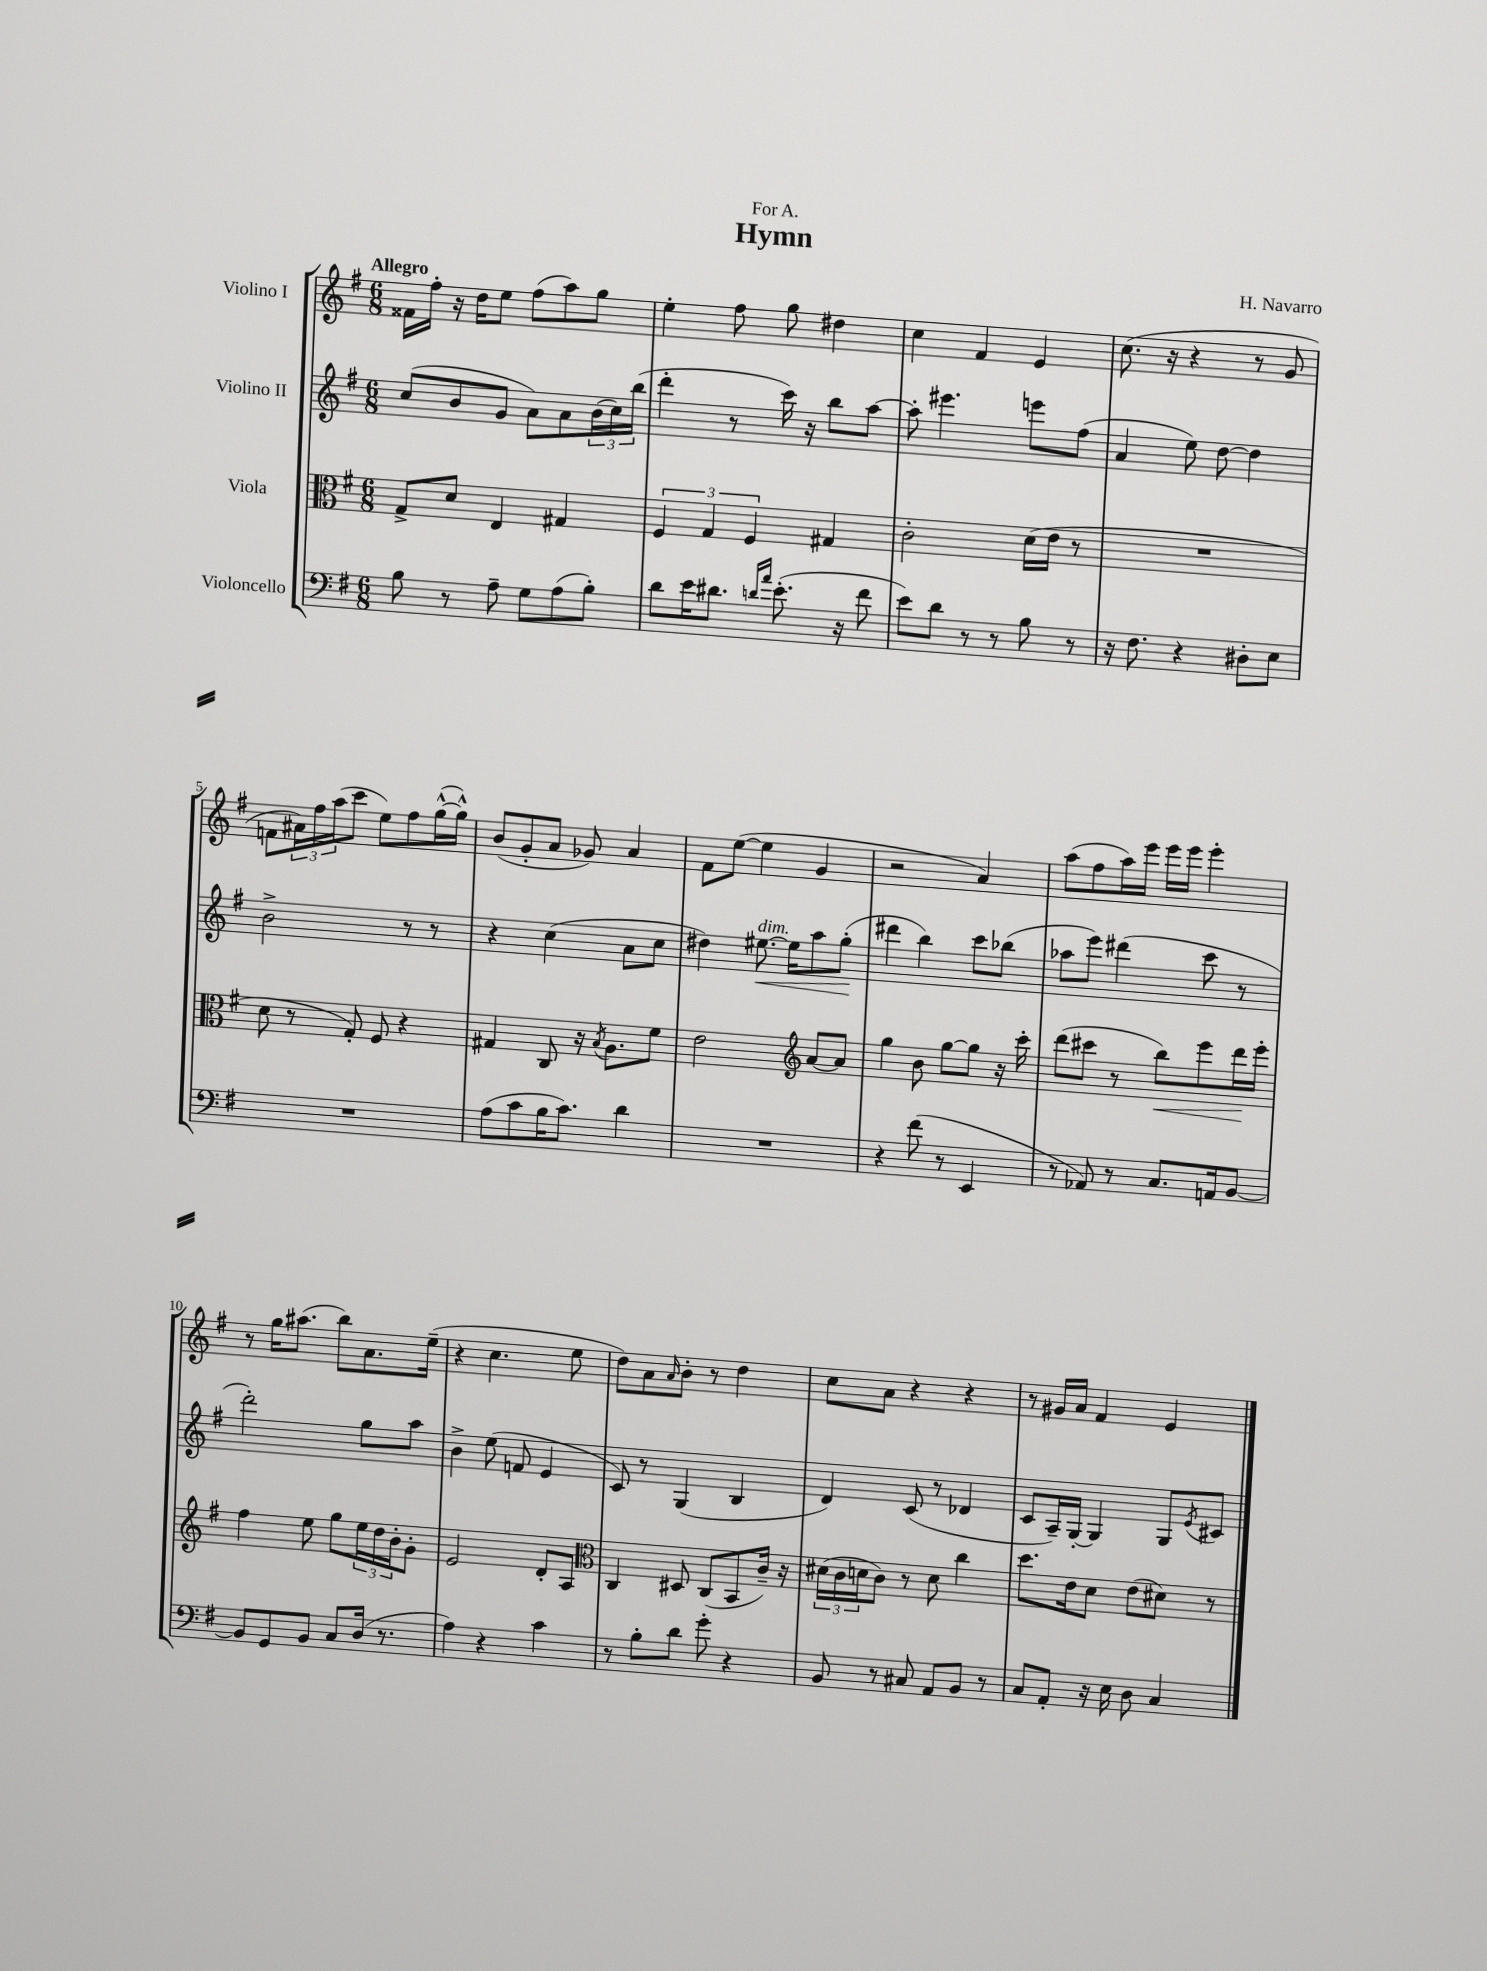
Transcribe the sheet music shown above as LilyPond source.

\header { title = "Hymn" composer = "H. Navarro" dedication = "For A." }
<<
\new StaffGroup <<
\new Staff = "s0" \with { instrumentName = "Violino I" } {
    \clef treble \key g \major \numericTimeSignature \time 6/8 \tempo "Allegro"
    fisis'16 fis''16-. r16 d''16 e''8 fis''8( a''8) g''8 |
    e''4-. fis''8 g''8 dis''4 |
    c''4 fis'4 e'4 |
    c''8.( r16 r4 r8 g'8 |
    f'8 \tuplet 3/2 { ais'16) fis''16 a''16( } c'''8 e''8) fis''8 g''16~-^( g''16-^) |
    b'8( g'8-. a'8 ges'8) a'4 |
    fis'8 e''8~( e''4 g'4 |
    r2 a'4) |
    a''8( fis''8 a''16) e'''16 e'''16 e'''16 e'''4-. |
    r8 g''16 ais''8.( b''8) a'8. e''16--( |
    r4 c''4. e''8 |
    d''8) a'8 \grace { a'16 } b'8-. r8 d''4 |
    c''8 a'8 r4 r4 |
    r8 gis'16 a'16 fis'4 e'4 \bar "|." |
}
\new Staff = "s1" \with { instrumentName = "Violino II" } {
    \clef treble \key g \major \numericTimeSignature \time 6/8
    c''8( b'8 g'8 a'8) a'8 \tuplet 3/2 { b'16( c''16) b''16( } |
    d'''4-. r8 c'''16) r16 b''8 a''8~ |
    a''8-. eis'''4. e'''8 fis''8( |
    a'4 e''8) d''8~ d''4 |
    b'2-> r8 r8 |
    r4 c''4( a'8 c''8 |
    dis''4) eis''8.~\<^\markup { \italic "dim." } eis''16 a''8 g''8-.\!( |
    dis'''4 b''4) c'''8 bes''8( |
    aes''8 e'''8) dis'''4( c'''8 r8 |
    d'''2-.) g''8 a''8 |
    b'4-> e''8( f'8 e'4 |
    c'8) r8 g4( b4 |
    d'4) c'8( r8 des'4 |
    c'8 a16--) g16~-. g4 g8 \acciaccatura { e'8 } cis'8 \bar "|." |
}
\new Staff = "s2" \with { instrumentName = "Viola" } {
    \clef alto \key g \major \numericTimeSignature \time 6/8
    g8-> d'8 e4 gis4 |
    \tuplet 3/2 { fis4 g4 fis4 } gis4 |
    c'2-. d'16( e'16 r8 |
    R2. |
    d'8 r8 g8-.) fis8 r4 |
    gis4 c8 r16 \acciaccatura { b8 } a8. fis'8 |
    e'2 \clef treble a'8~ a'8 |
    g''4 b'8 g''8~ g''8 r16 c'''16-. |
    d'''8( cis'''8 r8 b''8\<) e'''8 d'''16\! e'''16-. |
    fis''4 e''8 g''8 \tuplet 3/2 { e''16 d''16 b'16-. } g'8-. |
    e'2 d'8-. a8 |
    \clef alto c4 dis8 c8( b,8 c'16--) r16 |
    \tuplet 3/2 { dis'16( c'16 d'16 } c'8) r8 d'8 c''4 |
    d''8. e'16 d'8 e'8( dis'8) r8 \bar "|." |
}
\new Staff = "s3" \with { instrumentName = "Violoncello" } {
    \clef bass \key g \major \numericTimeSignature \time 6/8
    b8 r8 a8-- g8 a8( b8-.) |
    d'8 e'16 dis'8. \grace { d'16 a'16 } e'8.-.( r16 fis'8 |
    e'8) d'8 r8 r8 b8 r8 |
    r16 fis8. r4 dis8-. e8 |
    R2. |
    a8( c'8 b16 c'8.) d'4 |
    R2. |
    r4 fis'8( r8 e,4 |
    r8 aes,8) r8 c8. a,16 b,8~ |
    b,8 g,8 b,8 c8 d16( r8. |
    a4) r4 c'4 |
    r8 b8-. d'8 g'8-. r4 |
    b,8 r8 cis8 a,8 b,8 r8 |
    c8 a,8-. r16 e16 d8 c4 \bar "|." |
}
>>
>>
